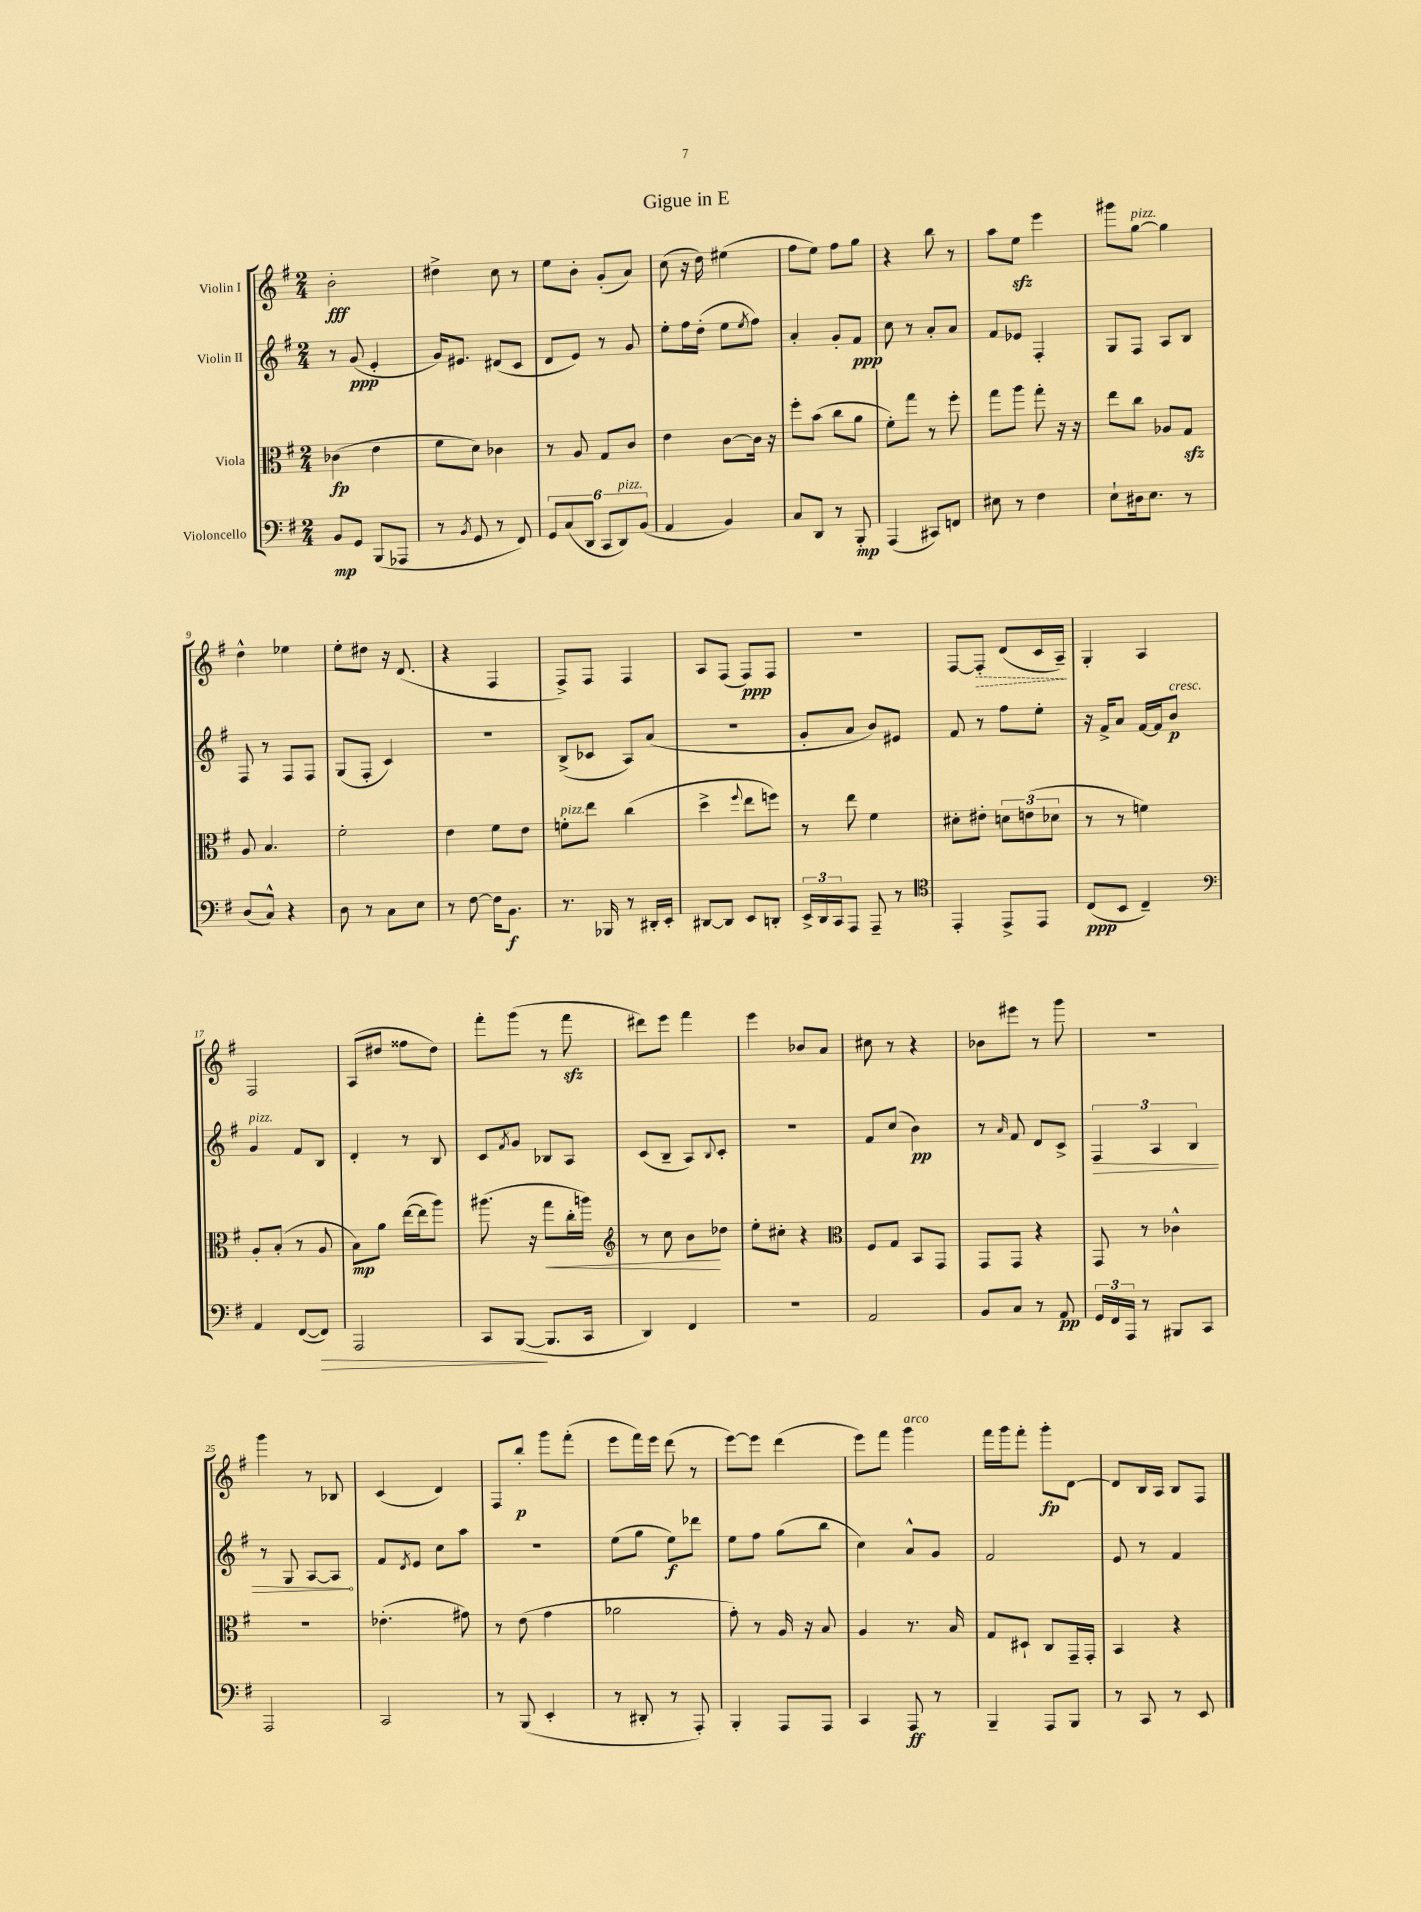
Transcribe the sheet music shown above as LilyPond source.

\header { title = "Gigue in E" }
<<
\new StaffGroup <<
\new Staff = "s0" \with { instrumentName = "Violin I" } {
    \clef treble \key g \major \numericTimeSignature \time 2/4
    b'2-.\fff |
    dis''4-> c''8 r8 |
    e''8 b'8-. g'8-.( a'8) |
    c''8( r16 d''16) eis''4( |
    fis''8 e''8) fis''8 g''8 |
    r4 b''8 r8 |
    a''8 e''8\sfz e'''4 |
    gis'''8 g''8~^\markup { \italic "pizz." } g''4 |
    d''4-^ ees''4 |
    e''8-. dis''8 r16 d'8.( |
    r4 fis4 |
    fis8->) fis8 fis4 |
    a8 fis8( fis8\ppp) fis8 |
    r2 |
    fis8~ \once \override Hairpin.style = #'dashed-line fis8-.\> d'8( c'16 a16--\!) |
    g4-. a4 |
    fis2 |
    a8( dis''8 fisis''8 dis''8) |
    fis'''8-. g'''8( r8 fis'''8\sfz |
    dis'''8) e'''8 fis'''4 |
    e'''4 bes'8 a'8 |
    cis''8 r8 r4 |
    bes'8 eis'''8 r8 g'''8 |
    r2 |
    g'''4 r8 bes8 |
    c'4( d'4) |
    fis8 b''8-.\p g'''8 fis'''8-.( |
    e'''8 fis'''16) e'''16 d'''8( r8 |
    e'''8~) e'''8 d'''4( |
    e'''8) fis'''8 g'''4^\markup { \italic "arco" } |
    fis'''16 g'''16 fis'''8-. g'''8-.\fp d'8~ |
    d'8 b16 a16 b8 fis8 \bar "|." |
}
\new Staff = "s1" \with { instrumentName = "Violin II" } {
    \clef treble \key g \major \numericTimeSignature \time 2/4
    r8 g'8\ppp( e'4-. |
    g'16) eis'8. dis'8( c'8 |
    d'8 e'8) r8 g'8 |
    e''8-. fis''16 d''16-.( e''8 \acciaccatura { e''8 } fis''8) |
    a'4-. g'8-. fis'8\ppp |
    c''8 r8 a'8-. a'8 |
    fis'8 ees'8 fis4-. |
    g8 fis8 a8 b8 |
    fis8 r8 fis8 fis8 |
    g8( fis8-. c'4) |
    r2 |
    b8->( ces'8 a8) a'8( |
    R2 |
    g'8-. a'8 b'8) eis'8 |
    fis'8 r8 fis''8 e''8-. |
    r16 fis'16-> a'8 fis'16~ fis'16 b'8\p^\markup { \italic "cresc." } |
    g'4^\markup { \italic "pizz." } fis'8 b8 |
    d'4-. r8 b8 |
    c'8 \acciaccatura { fis'8 } g'8 bes8 a8 |
    c'8( b8-- a8) \appoggiatura { b8 } c'8-. |
    R2 |
    fis'8 c''8( b'4\pp) |
    r8 \grace { a'16 } fis'8 d'8 c'8-> |
    \tuplet 3/2 { \once \override Hairpin.circled-tip = ##t fis4\> a4 b4 } |
    r8 g8 a8~ a8\! |
    fis'8 \acciaccatura { d'8 } e'8 c''8 a''8 |
    R2 |
    e''8( g''8 e''8\f) des'''8 |
    e''8 fis''8 g''8( b''8 |
    c''4) a'8-^ g'8 |
    fis'2 |
    e'8 r8 fis'4 \bar "|." |
}
\new Staff = "s2" \with { instrumentName = "Viola" } {
    \clef alto \key g \major \numericTimeSignature \time 2/4
    ces'4\fp( e'4 |
    fis'8 d'8) ces'4 |
    r8 a8 g8 c'8 |
    e'4 c'8~ c'16 r16 |
    fis''8-. b'8( c''8 a'8 |
    fis'8-.) g''8 r8 fis''8-. |
    g''8 a''8 g''8-. r16 r16 |
    e''8 c''8 aes8 g8\sfz |
    a8 b4. |
    fis'2-. |
    e'4 fis'8 e'8 |
    f'8-.^\markup { \italic "pizz." } e''8 c''4( |
    d''4-> \appoggiatura { fis''8 } e''8 f''8) |
    r8 e''8 fis'4 |
    dis'8-. eis'8-. \tuplet 3/2 { d'8 e'8( des'8 } |
    r8 r8 f'4) |
    a8-. b8-.( r8 a8 |
    b8\mp) a'8 e''16~( e''16 a''8) |
    ais''8.( r16 g''8\< c''16-. a''16) |
    \clef treble r8 c''8 b'8\! des''8 |
    e''8-. cis''8-. r4 |
    \clef alto fis8 g8 b,8 g,8 |
    g,8 g,8 r4 |
    g,8 r8 ces'4-^ |
    r2 |
    ees'4.-.( gis'8) |
    r8 e'8( g'4 |
    aes'2 |
    g'8-.) r8 a16 r16 b8 |
    a4 r8. b16 |
    g8 dis8-! c8 g,16-- g,16-. |
    b,4 r4 \bar "|." |
}
\new Staff = "s3" \with { instrumentName = "Violoncello" } {
    \clef bass \key g \major \numericTimeSignature \time 2/4
    b,8\mp g,8 b,,8( aes,,8 |
    r8 \acciaccatura { b,8 } g,8 r8 fis,8) |
    \tuplet 6/4 { g,8 c8( d,8 c,8 d,8^\markup { \italic "pizz." }) b,8( } |
    a,4 b,4) |
    c8 d,8 r8 b,,8-.\mp |
    a,,4( cis,8) f,8 |
    eis8 r8 fis4 |
    e8-! dis16 e8. r8 |
    d8( c8-^) r4 |
    d8 r8 c8 e8 |
    r8 fis8~ fis16 b,8.\f |
    r8. bes,,16 r8 dis,16-. e,16-. |
    dis,8~ dis,8 e,8 d,8-. |
    \tuplet 3/2 { e,16-> d,16 c,16 } a,,8 a,,8-- r8 |
    \clef tenor e,4-. e,8-> e,8 |
    c8\ppp( b,8 c4--) |
    \clef bass a,4 fis,8~( fis,8\>) |
    a,,2 |
    c,8 b,,8~\!( b,,8. c,16 |
    d,4) fis,4 |
    r2 |
    a,2 |
    b,8 c8 r8 a,8\pp |
    \tuplet 3/2 { g,16 fis,16 a,,16 } r8 bis,,8 c,8 |
    a,,2 |
    c,2 |
    r8 b,,8( e,4-. |
    r8 dis,8-. r8 a,,8-.) |
    b,,4-. a,,8 a,,8 |
    c,4 a,,8\ff r8 |
    b,,4-- a,,8 b,,8 |
    r8 c,8 r8 e,8 \bar "|." |
}
>>
>>
